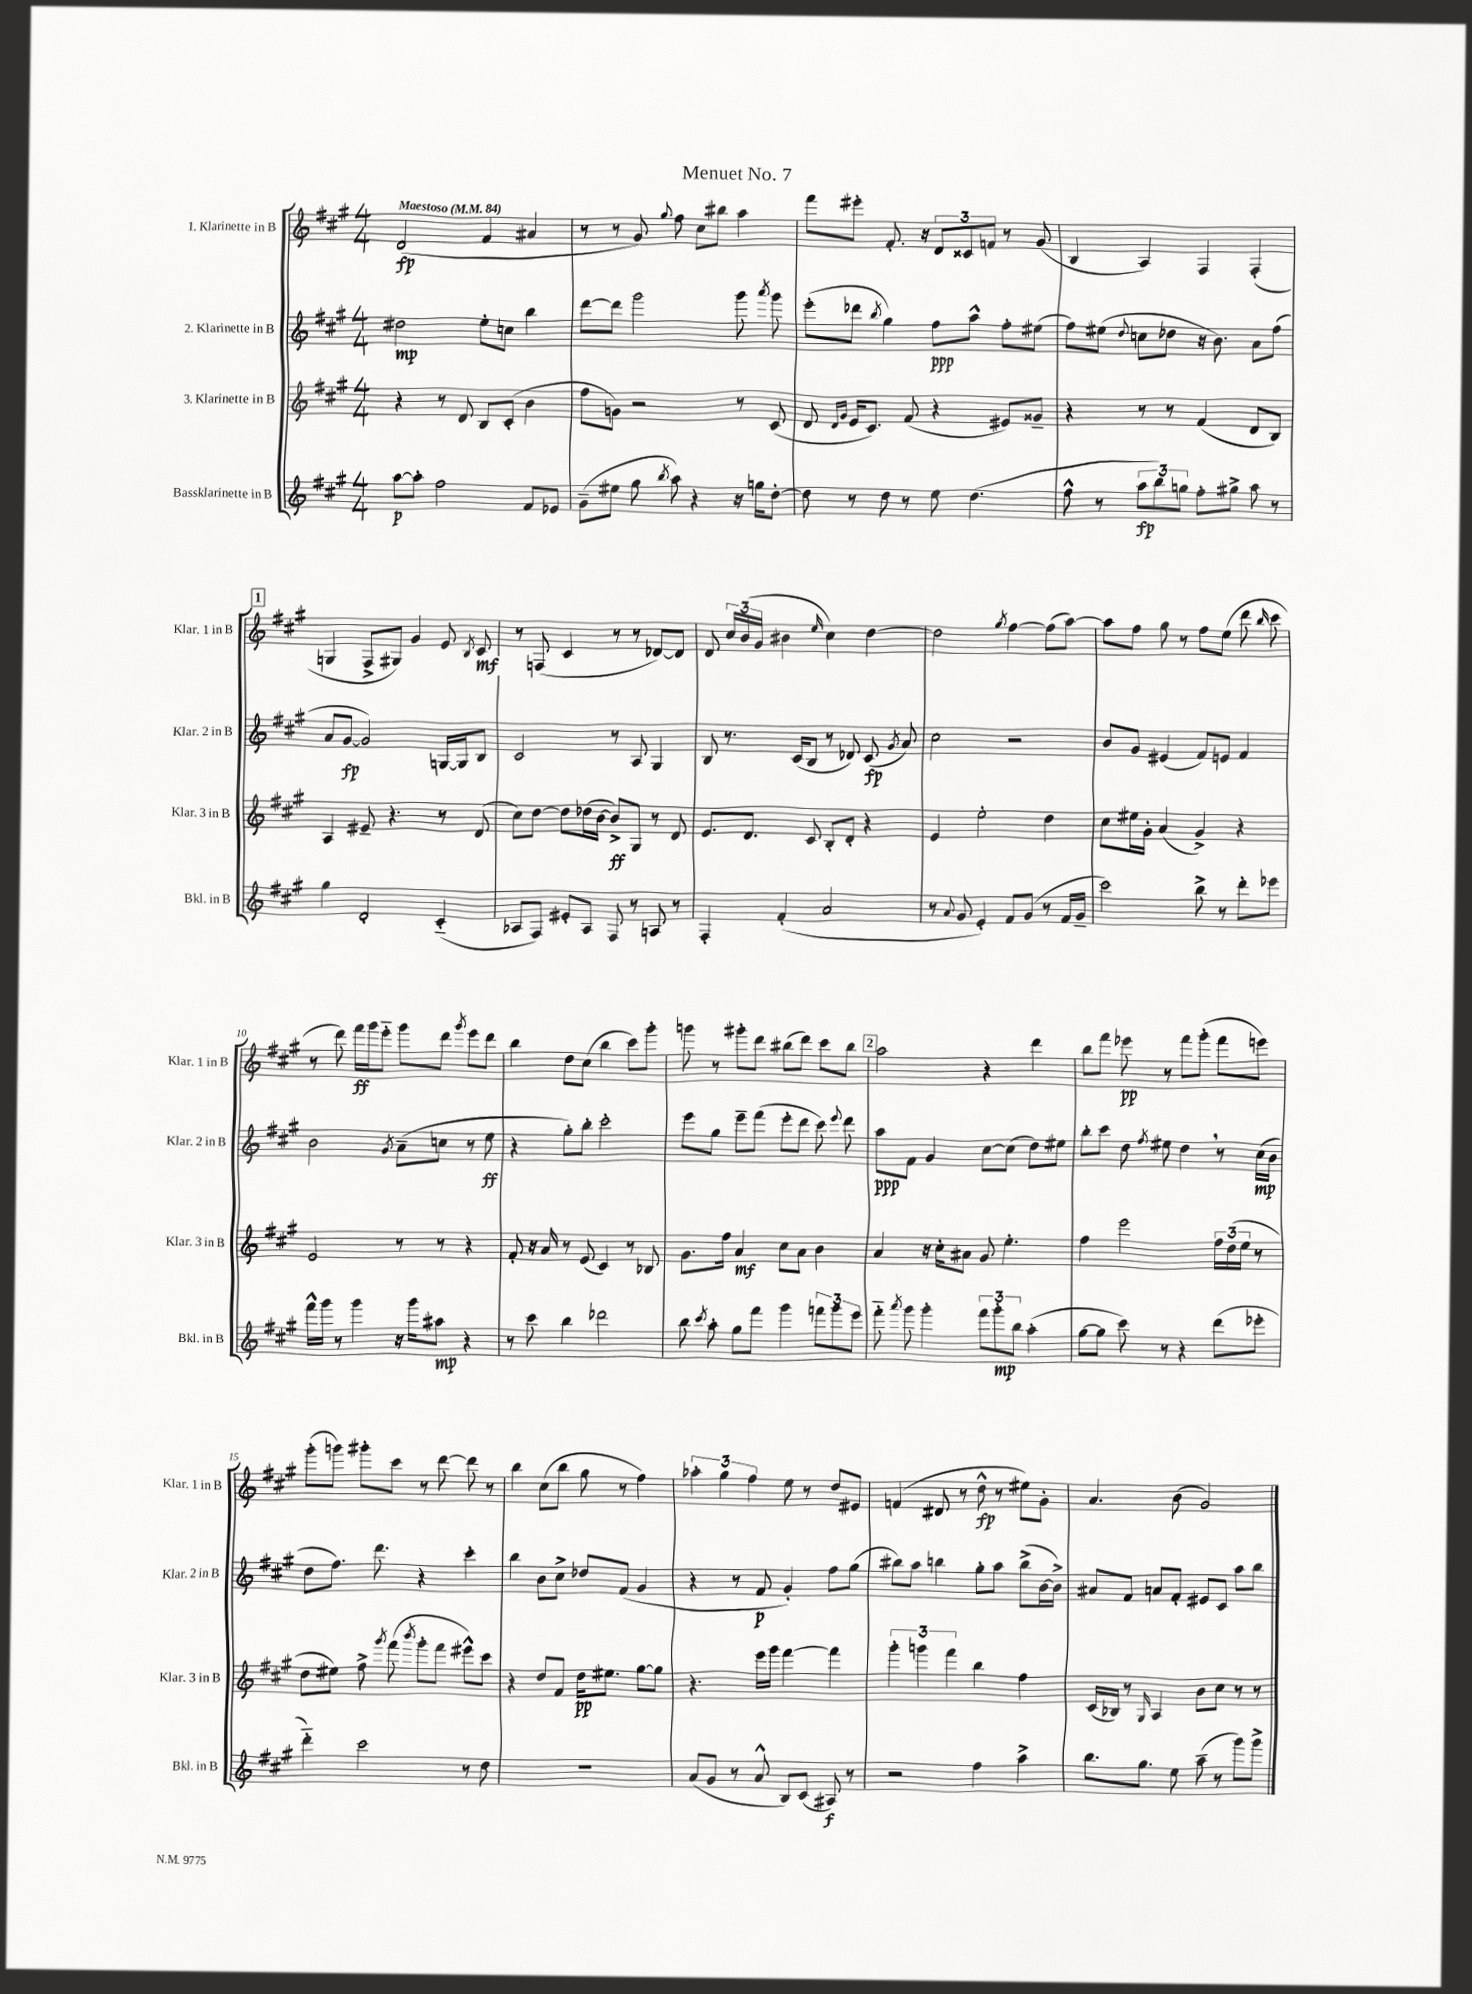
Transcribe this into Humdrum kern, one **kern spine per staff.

**kern	**dynam	**kern	**dynam	**kern	**dynam	**kern	**dynam
*part4	*part4	*part3	*part3	*part2	*part2	*part1	*part1
*staff4	*staff4	*staff3	*staff3	*staff2	*staff2	*staff1	*staff1
*I"Bassklarinette in B	*	*I"3. Klarinette in B	*	*I"2. Klarinette in B	*	*I"1. Klarinette in B	*
*I'Bkl. in B	*	*I'Klar. 3 in B	*	*I'Klar. 2 in B	*	*I'Klar. 1 in B	*
*clefG2	*	*clefG2	*	*clefG2	*	*clefG2	*
*k[f#c#g#]	*	*k[f#c#g#]	*	*k[f#c#g#]	*	*k[f#c#g#]	*
*M4/4	*	*M4/4	*	*M4/4	*	*M4/4	*
*MM84	*	*MM84	*	*MM84	*	*MM84	*
=1	=1	=1	=1	=1	=1	=1	=1
!	!	!	!	!	!	!LO:TX:a:B:t=Maestoso	!
[8aa\L	p	4r	.	2dd#X\	mp	(2d/	fp
8aa'\J]	.	.	.	.	.	.	.
2ff#\	.	8r	.	.	.	.	.
.	.	8d/	.	.	.	.	.
.	.	8B/L	.	8ee'\L	.	4f#/	.
.	.	(8c#'/J	.	8ccn\J	.	.	.
8f#/L	.	4b\	.	4bb\	.	4a#X/	.
8e-X/J	.	.	.	.	.	.	.
=2	=2	=2	=2	=2	=2	=2	=2
(8g#~\L	.	8ff#\L	.	[8ddd\L	.	8r	.
8ee#X\J	.	8gn\J)	.	8ddd\J]	.	8r	.
8gg#\	.	2r	.	2ggg#\	.	8g#/)	.
8qbb/	.	.	.	.	.	8qqgg#/	.
8aa\)	.	.	.	.	.	8ff#\	.
4r	.	.	.	.	.	8cc#\L	.
.	.	.	.	.	.	8bb#X\J	.
16r	.	8r	.	8ggg#\	.	4aa\	.
16ggn\KL	.	.	.	.	.	.	.
.	.	.	.	8qaaa/	.	.	.
[8dd'\J	.	(8c#/	.	8ggg#\	.	.	.
=3	=3	=3	=3	=3	=3	=3	=3
8dd\]	.	8d/	.	(8eee'\L	.	8fff#\L	.
.	.	16qqd/LL	.	.	.	.	.
.	.	16qqg#/JJ	.	.	.	.	.
8r	.	16e/KL	.	8ddd-X\J	.	8eee#X'\J	.
.	.	8.c#/J)	.	.	.	.	.
.	.	.	.	8qbb/	.	.	.
8dd\	.	.	.	4gg#\)	.	8.f#'/	.
8r	.	(8f#/	.	.	.	.	.
.	.	.	.	.	.	16r	.
8ee\	.	4r	.	8ff#\L	ppp	12d/L	.
.	.	.	.	.	.	12c##X/	.
(4.dd\	.	.	.	8aa^^\J	.	.	.
.	.	.	.	.	.	12fn/J	.
.	.	8e#X/L)	.	8ff#'\L	.	8r	.
.	.	8g##X~/J	.	(8ee#X\J	.	(8g#/	.
=4	=4	=4	=4	=4	=4	=4	=4
8ff#^^\	.	4r	.	8ff#\L)	.	4B/	.
8r	.	.	.	(8ee#X\J	.	.	.
.	.	.	.	8qqdd/	.	.	.
12aa\L	fp	8r	.	8ccn\L	.	4A/)	.
12bb\)	.	.	.	.	.	.	.
.	.	8r	.	8dd-X\J	.	.	.
12ggn\J	.	.	.	.	.	.	.
8ff#'\L	.	(4f#/	.	16r	.	4F#/	.
.	.	.	.	8.b\)	.	.	.
8gg#X^\J	.	.	.	.	.	.	.
8aa\	.	8d/L	.	8a\L	.	(4F#'/	.
8r	.	8B/J)	.	(8ff#\J	.	.	.
!!LO:LB:g=z
!!LO:REH:place=s1:t=1
=5	=5	=5	=5	=5	=5	=5	=5
4gg#\	.	4A/	.	8a/L	.	4Gn/	.
.	.	.	.	[8g#/J	fp	.	.
2d'/	.	8e#X~/	.	2g#/])	.	8F#^/L	.
.	.	4.r	.	.	.	8G#X/J)	.
.	.	.	.	.	.	4g#/	.
(4c#/	.	8r	.	[16Gn/LL	.	8e/	.
.	.	.	.	16G/J]	.	.	.
.	.	.	.	.	.	8qB/	.
.	.	(8d/	.	8B/J	.	8c#/	mf
=6	=6	=6	=6	=6	=6	=6	=6
8A-X/L	.	8cc#\L)	.	2c#/	.	8r	.
8F#/J)	.	[8dd\J	.	.	.	(8Fn/	.
8e#X'/L	.	8dd\L]	.	.	.	4c#/	.
8A-/J	.	(16dd-X\L	.	.	.	.	.
.	.	[16b\JJ	.	.	.	.	.
8F#/	.	8b^/L])	ff	8r	.	8r	.
8r	.	8G#/J	.	8A/	.	8r	.
8An/	.	8r	.	4G#/	.	[8d-X/L)	.
8r	.	8d/	.	.	.	8d-/J]	.
=7	=7	=7	=7	=7	=7	=7	=7
4F#'/	.	8.e/L	.	8B/	.	8d/	.
.	.	.	.	8.r	.	24cc#/LL	.
.	.	.	.	.	.	(24b/	.
.	.	8.d/J	.	.	.	.	.
.	.	.	.	.	.	24g#/JJ	.
(4f#'/	.	.	.	.	.	4b#X\	.
.	.	.	.	(16c#/KL	.	.	.
.	.	8c#/	.	8B/J	.	.	.
.	.	.	.	.	.	16qqee/	.
2a/	.	8B'/L	.	8r	.	4cc#\)	.
.	.	8d'/J	.	8d-X/)	.	.	.
.	.	4r	.	(8c#/	fp	[4dd\	.
.	.	.	.	8qg#/	.	.	.
.	.	.	.	8a/)	.	.	.
=8	=8	=8	=8	=8	=8	=8	=8
8r	.	4e/	.	2cc#\	.	2dd\]	.
8qqa/	.	.	.	.	.	.	.
8g#/	.	.	.	.	.	.	.
4e'/)	.	2ee'\	.	.	.	.	.
.	.	.	.	.	.	8qgg#/	.
8f#/L	.	.	.	2r	.	[4ff#\	.
(8g#/J	.	.	.	.	.	.	.
8r	.	4dd\	.	.	.	(8ff#\L]	.
16f#/LL	.	.	.	.	.	[8aa\J)	.
16g#~/JJ	.	.	.	.	.	.	.
=9	=9	=9	=9	=9	=9	=9	=9
2ccc#\)	.	8cc#\L	.	8b/L	.	8aa\L]	.
.	.	16ee#X\L	.	8g#/J	.	8ff#\J	.
.	.	16g#'\JJ	.	.	.	.	.
.	.	(4a/	.	(4e#X/	.	8gg#\	.
.	.	.	.	.	.	8r	.
8bb^\	.	4g#^/)	.	8f#/L)	.	8ff#\L	.
8r	.	.	.	8en/J	.	(8ee\J	.
8ddd'\L	.	4r	.	4f#/	.	8ddd\	.
.	.	.	.	.	.	16qqbb/	.
8eee-X\J	.	.	.	.	.	8ccc#\	.
!!LO:LB:g=z
=10	=10	=10	=10	=10	=10	=10	=10
16fff#^^\LL	.	2e/	.	2b\	.	8r	.
16ggg#\JJ	.	.	.	.	.	.	.
8r	.	.	.	.	.	8ddd\)	.
4ggg#\	.	.	.	.	.	16fff#\LL	ff
.	.	.	.	.	.	16ggg#\J	.
.	.	.	.	.	.	8eee\J	.
.	.	.	.	8qg#/	.	.	.
16r	.	8r	.	(8a~\L	.	8ggg#\L	.
16ggg#\KL	.	.	.	.	.	.	.
8aa#X\J	mp	8r	.	8ccn\J	.	8ddd\J	.
.	.	.	.	.	.	8qggg#/	.
4r	.	4r	.	8r	.	8eee\L	.
.	.	.	.	8ee\	ff	8ddd\J	.
=11	=11	=11	=11	=11	=11	=11	=11
8r	.	8f#'/	.	4r	.	4bb\	.
8ccc#\	.	16r	.	.	.	.	.
.	.	16a/	.	.	.	.	.
4bb\	.	8r	.	8gg#'\L)	.	8dd\L	.
.	.	(8e/	.	8bb'\J	.	(8cc#\J	.
2ddd-X\	.	4c#/)	.	2ccc#'\	.	4bb\	.
.	.	8r	.	.	.	8ccc#\L)	.
.	.	8B-X/	.	.	.	8ggg#'\J	.
=12	=12	=12	=12	=12	=12	=12	=12
8bb\	.	8.g#\L	.	8eee\L	.	8gggn\	.
8qccc#/	.	.	.	.	.	.	.
8aa'\	.	.	.	8gg#\J	.	8r	.
.	.	16ff#\Jk	.	.	.	.	.
8gg#\L	.	4a/	mf	8eee~\L	.	8ggg#X'\L	.
8fff#\J	.	.	.	(8fff#\J	.	8ddd\J	.
4ggg#\	.	8cc#\L	.	8eee'\L	.	(8bb#X\L	.
.	.	8a\J	.	8ddd\J	.	8ddd\J)	.
12fffn\L	.	4b\	.	8ccc#\)	.	8ccc#\L	.
12ggg#\	.	.	.	.	.	.	.
.	.	.	.	8qqeee/	.	.	.
.	.	.	.	8ddd\	.	8bb#\J	.
12eee\J	.	.	.	.	.	.	.
!!LO:REH:place=s1:t=2
=13	=13	=13	=13	=13	=13	=13	=13
8fff#\	.	4a/	.	8aa\L	ppp	2aa\	.
8qaaa/	.	.	.	.	.	.	.
8ggg#\	.	.	.	8f#\J	.	.	.
4ggg#'\	.	16r	.	4g#/	.	.	.
.	.	16cc#'\KL	.	.	.	.	.
.	.	8a#X\J	.	.	.	.	.
12fff#\L	.	8g#/	.	[8cc#\L	.	4r	.
12ggg#'\	mp	.	.	.	.	.	.
.	.	4.ee'\	.	(8cc#\J]	.	.	.
12bb\J	.	.	.	.	.	.	.
(4aa'\	.	.	.	8dd\L)	.	4ddd\	.
.	.	.	.	8ee#X\J	.	.	.
=14	=14	=14	=14	=14	=14	=14	=14
[8gg#\L	.	4ff#\	.	8bb'\L	.	8bb\L	.
8gg#\J]	.	.	.	8ccc#\J	.	8fff#\J	.
8ccc#\)	.	2eee\	.	8dd\	.	8eee-X\	pp
.	.	.	.	8qff#/	.	.	.
8r	.	.	.	8ee#X\	.	8r	.
4r	.	.	.	4dd,\	.	8fff#\L	.
.	.	.	.	.	.	(8ggg#'\J	.
(8ddd\L	.	24ff#\LL	.	8r	.	8fff#\L	.
.	.	(24dd\	.	.	.	.	.
.	.	24ee\JJ	.	.	.	.	.
8eee-X'\J	.	8r	.	(16cc#\LL	mp	8eeen\J)	.
.	.	.	.	16b\JJ	.	.	.
!!LO:LB:g=z
=15	=15	=15	=15	=15	=15	=15	=15
4ddd\)	.	8dd\L	.	8dd\L	.	(8ggg#'\L	.
.	.	8ee#X\J)	.	8.ff#\J)	.	8gggn\J)	.
2ccc#\	.	8ff#^\	.	.	.	8ggg#X'\L	.
.	.	.	.	8.ddd\	.	.	.
.	.	8qggg#/	.	.	.	.	.
.	.	(8fff#\	.	.	.	8ccc#\J	.
.	.	8qbbb/	.	.	.	.	.
.	.	8ggg#'\L	.	4r	.	8r	.
.	.	8fff#\J	.	.	.	[8ddd\	.
8r	.	8eee#X^^\L)	.	4ccc#'\	.	8ddd\]	.
8dd\	.	8ccc#\J	.	.	.	8r	.
=16	=16	=16	=16	=16	=16	=16	=16
1r	.	4r	.	4bb\	.	4bb\	.
.	.	8dd/L	.	8b\L	.	(8cc#\L	.
.	.	8f#/J	.	8cc#^\J	.	8bb\J	.
.	.	16dd\KL	pp	8dd-X/L	.	8gg#\	.
.	.	8.ee#X\J	.	.	.	.	.
.	.	.	.	(8f#/J	.	8r	.
.	.	[8gg#\L	.	4g#/	.	4ff#\)	.
.	.	8gg#\J]	.	.	.	.	.
=17	=17	=17	=17	=17	=17	=17	=17
(8a/L	.	4.r	.	4r	.	6aa-X'\	.
8g#/J	.	.	.	.	.	.	.
.	.	.	.	.	.	6gg#\	.
8r	.	.	.	8r	.	.	.
.	.	.	.	.	.	6ff#\	.
8a^^/	.	16eee\LL	.	8f#/	p	.	.
.	.	16ggg#\JJ	.	.	.	.	.
8B/L)	.	[4fff#\	.	4g#'/)	.	8ee\	.
(8c#/J	.	.	.	.	.	8r	.
8A#X/)	f	4fff#\]	.	8ff#\L	.	8dd/L	.
8r	.	.	.	(8gg#\J	.	8e#X/J	.
=18	=18	=18	=18	=18	=18	=18	=18
2r	.	6ggg#'\	.	8bb#X\L)	.	(4fn/	.
.	.	.	.	8aa\J	.	.	.
.	.	6gggn\	.	.	.	.	.
.	.	.	.	4bbn\	.	8d#X/	.
.	.	6fff#\	.	.	.	.	.
.	.	.	.	.	.	8r	.
4ff#\	.	4bb\	.	8gg#'\L	.	8dd^^\	fp
.	.	.	.	8aa\J	.	8r	.
4aa^\	.	4ff#\	.	(8bb^\L	.	8ee#X\L)	.
.	.	.	.	[16b\L	.	8g#'\J	.
.	.	.	.	16b^\JJ])	.	.	.
=19	=19	=19	=19	=19	=19	=19	=19
8.bb\L	.	(16c#/LL	.	8a#X/L	.	4.a/	.
.	.	16B-X/JJ)	.	.	.	.	.
.	.	8r	.	8f#/J	.	.	.
8.gg#\J	.	.	.	.	.	.	.
.	.	16qqG#/	.	.	.	.	.
.	.	4A/	.	8an/L	.	.	.
8ee\	.	.	.	8f#'/J	.	(8b\	.
(8aa~\	.	8b\L	.	8e#X/L	.	2g#/)	.
8r	.	8cc#\J	.	8c#/J	.	.	.
8ggg#\L)	.	8r	.	8aa\L	.	.	.
8ggg#^\J	.	8r	.	8bb\J	.	.	.
==	==	==	==	==	==	==	==
*-	*-	*-	*-	*-	*-	*-	*-
